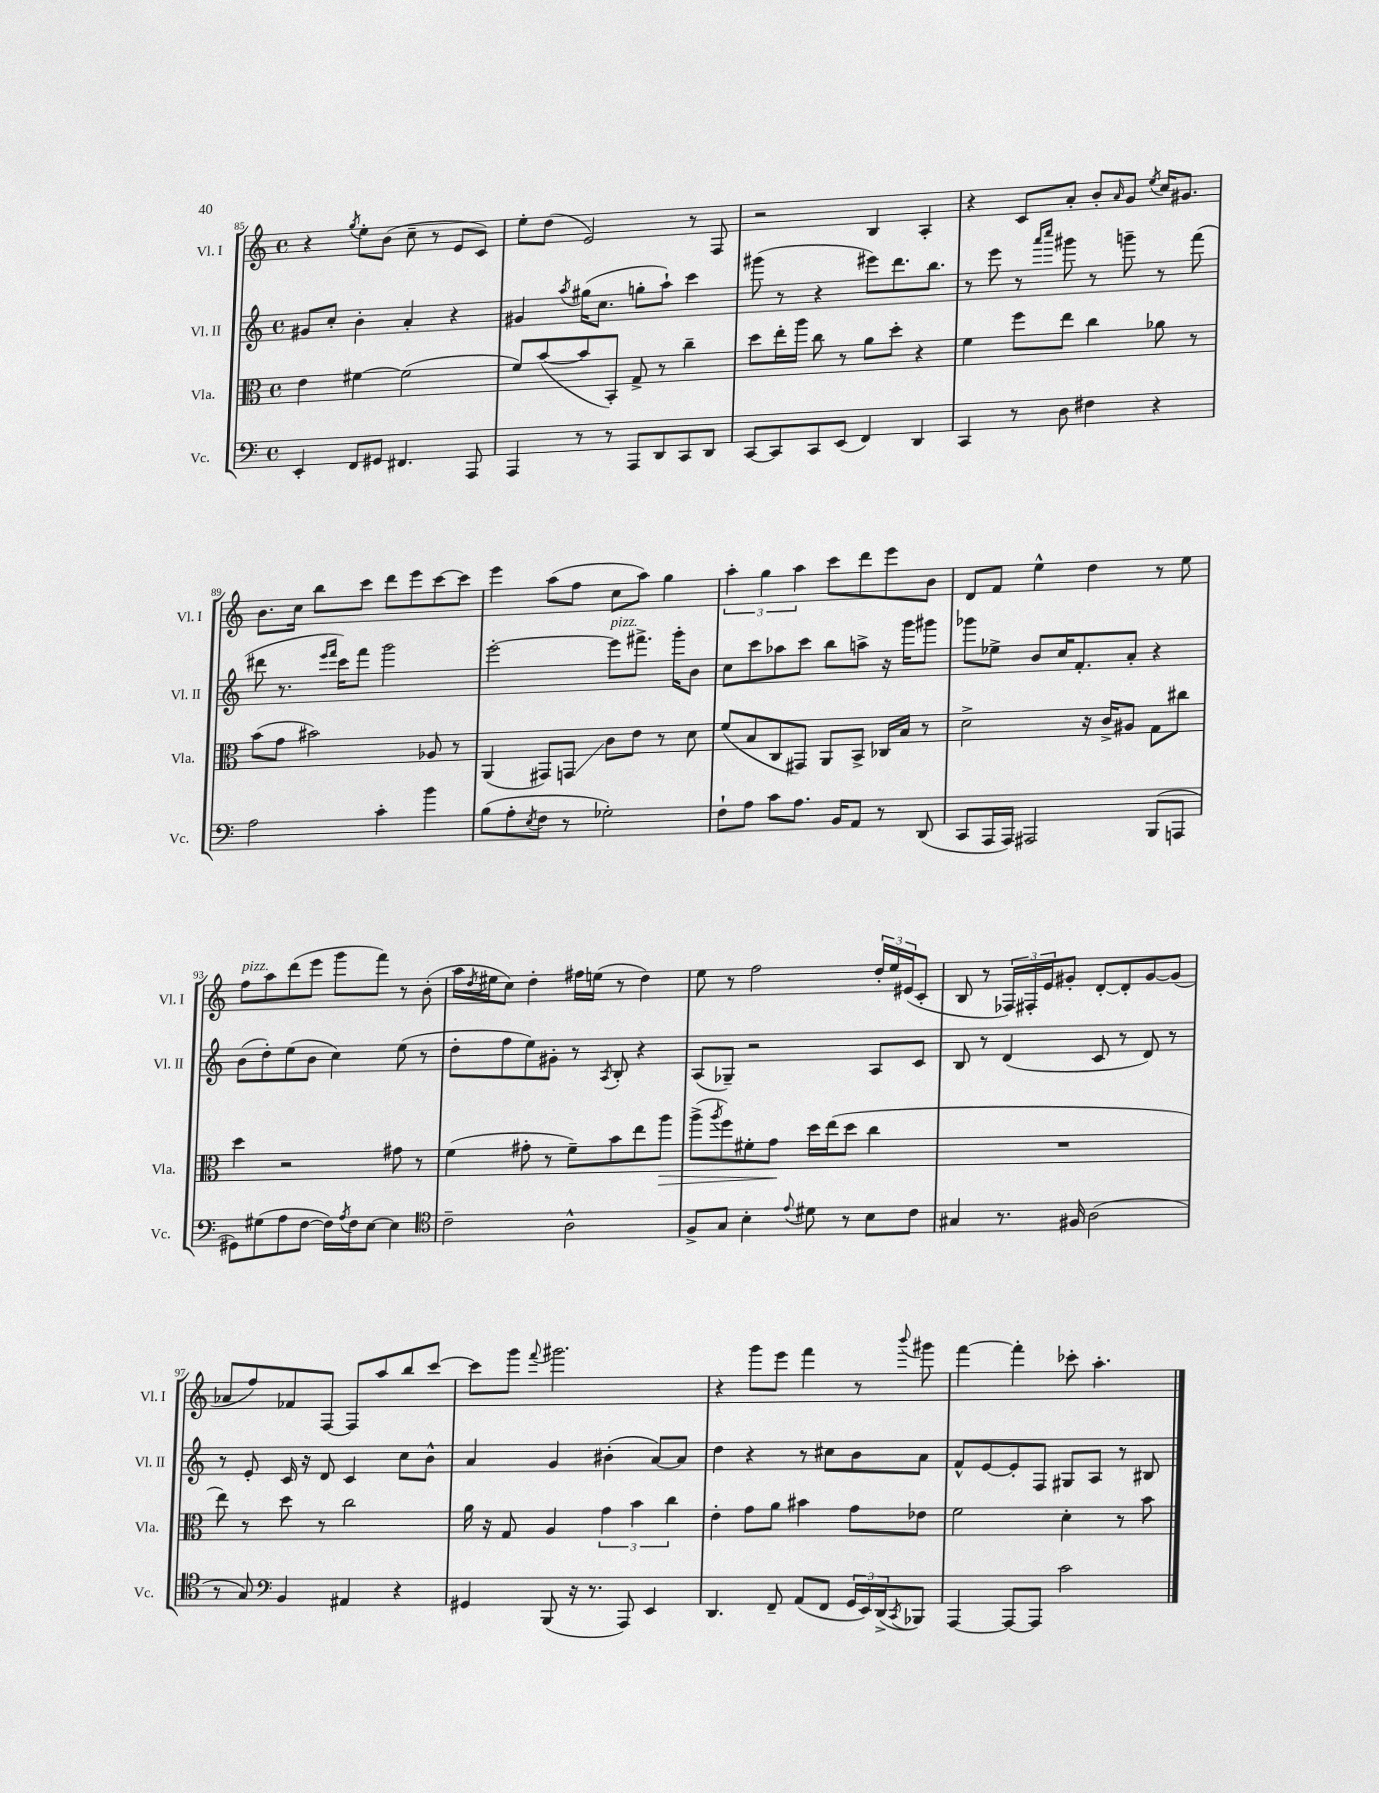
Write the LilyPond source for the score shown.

<<
\new StaffGroup <<
\new Staff = "s0" \with { instrumentName = "Vl. I" shortInstrumentName = "Vl. I" } {
    \clef treble \key c \major \defaultTimeSignature \time 4/4
    r4 \acciaccatura { g''8 } e''8-. b'8( c''8-- r8 e'8 c'8) |
    e''8-. d''8( e'2) r8 f8 |
    r2 b4 a4-. |
    r4 c'8 a'8-. b'8-. \grace { a'16 } g'8 \acciaccatura { e''8 } c''16 gis'8. |
    b'8. c''16 b''8 c'''8 d'''8 e'''8 c'''8~ c'''8 |
    e'''4 a''8( f''8 c''8 a''8) g''4 |
    \tuplet 3/2 { a''4-. g''4 a''4 } c'''8 d'''8 e'''8 b'8 |
    d'8 f'8 e''4-^ d''4 r8 e''8 |
    f''8^\markup { \italic "pizz." } a''8 d'''8( e'''8 g'''8 f'''8) r8 b'8-.( |
    a''16 \acciaccatura { d''8 } eis''16 c''8) d''4-. fis''16 e''16( r8 d''4) |
    e''8 r8 f''2 \tuplet 3/2 { d''16-. e''16 eis'16( } c'8-. |
    b8 r8 \tuplet 3/2 { fes16) fis16-. e'16 } gis'8-. d'8~-. d'8-. gis'8~ gis'8( |
    aes'8 f''8) fes'8 f8~ f8 a''8 b''8 c'''8~ |
    c'''8 g'''8 \appoggiatura { f'''8 } gis'''2. |
    r4 g'''8 e'''8 f'''4 r8 \appoggiatura { b'''8 } gis'''8 |
    f'''4~ f'''4-. ces'''8-. a''4.-. \bar "|." |
}
\new Staff = "s1" \with { instrumentName = "Vl. II" shortInstrumentName = "Vl. II" } {
    \clef treble \key c \major \defaultTimeSignature \time 4/4
    gis'8 c''8-. b'4-. a'4-. r4 |
    gis'4 \acciaccatura { a''8 } gis''16( c''8. g''8-. a''8-!) c'''4 |
    gis'''8( r8 r4 eis'''8) d'''8. b''8. |
    r8 e'''8 r8 \grace { a'''16 c''''16 } gis'''8 r8 g'''8-- r8 f'''8( |
    dis'''8 r8. \grace { e'''16 f'''16 } c'''16) f'''8 g'''2 |
    e'''2~-. e'''8^\markup { \italic "pizz." } fis'''8.-> g'''16-. b'8 |
    c''8 c'''8 aes''8 c'''8 b''8 a''8-> r16 g'''16 gis'''8 |
    ges'''8 ees''8-> b'8 c''16 f'8.-. a'8-. r4 |
    b'8( d''8-.) e''8( b'8 c''4) e''8( r8 |
    d''8-. f''8 e''8) gis'8-. r8 \acciaccatura { a8 } b8-. r4 |
    a8( ges8--) r2 a8 c'8 |
    b8 r8 d'4( c'8 r8 d'8) r8 |
    r8 e'8-. c'16 r16 d'8 c'4 c''8 b'8-^ |
    a'4 g'4 bis'4-.( a'8~) a'8 |
    d''4 r4 r8 cis''8 b'8 a'8 |
    f'8-^ e'8~ e'8-. f8 gis8 a8 r8 bis8 \bar "|." |
}
\new Staff = "s2" \with { instrumentName = "Vla." shortInstrumentName = "Vla." } {
    \clef alto \key c \major \defaultTimeSignature \time 4/4
    e'4 fis'4~ fis'2( |
    f'8) b'8~( b'8 b,8-.) g8-> r8 c''4-- |
    d''8 e''16-. a''16 c''8 r8 a'8 d''8-. r4 |
    f'4 f''8 e''8 c''4 aes'8 r8 |
    b'8( g'8 bis'2) aes8 r8 |
    a,4( gis,8) g,8\glissando c'8 e'8 r8 d'8 |
    f'8( b8 c8 gis,8) a,8 b,8-> ces16 b16 r8 |
    d'2-> r16 c'16-> ais8 g8 cis''8 |
    d''4 r2 gis'8 r8 |
    f'4( gis'8-. r8 f'8--) b'8 e''8 a''8\> |
    a''8->( \acciaccatura { a''8 } f''8) fis'8-. g'8\! d''16 e''16( d''8 c''4 |
    R1 |
    e''8) r8 d''8 r8 c''2 |
    a'16 r16 g8 a4 \tuplet 3/2 { g'4 b'4 c''4 } |
    e'4-. g'8 a'8 bis'4 g'8 ees'8 |
    f'2 d'4-. r8 b'8 \bar "|." |
}
\new Staff = "s3" \with { instrumentName = "Vc." shortInstrumentName = "Vc." } {
    \clef bass \key c \major \defaultTimeSignature \time 4/4
    e,4-. f,8 gis,8 fis,4. a,,8 |
    a,,4 r8 r8 a,,8 d,8 c,8 d,8 |
    c,8~ c,8 c,8 e,8( f,4) d,4 |
    c,4 r8 d8 fis4 r4 |
    a2 c'4-. b'4 |
    b8( a8-. \acciaccatura { e8 } f8 r8 ges2-.) |
    f8-! a8 c'8 a8. b,16 a,8 r8 d,8( |
    c,8 a,,16 a,,16) ais,,2 b,,8( a,,8 |
    gis,8) gis8( a8 f8~ f16) \acciaccatura { a8 } f16 e8~ e4 |
    \clef tenor c'2-- a2-^ |
    f8-> g8 b4-. \appoggiatura { e'8 } dis'8 r8 b8 c'8 |
    gis4 r8. fis16 a2( |
    r8 g8) \clef bass b,4 ais,4 r4 |
    gis,4 b,,8( r16 r8. a,,8) e,4 |
    d,4. f,8-- a,8( f,8 \tuplet 3/2 { g,16 e,16) d,16->( } \acciaccatura { c,8 } bes,,8) |
    a,,4~ a,,8~ a,,8 c'2 \bar "|." |
}
>>
>>
\layout { \context { \Score currentBarNumber = #85 } }
